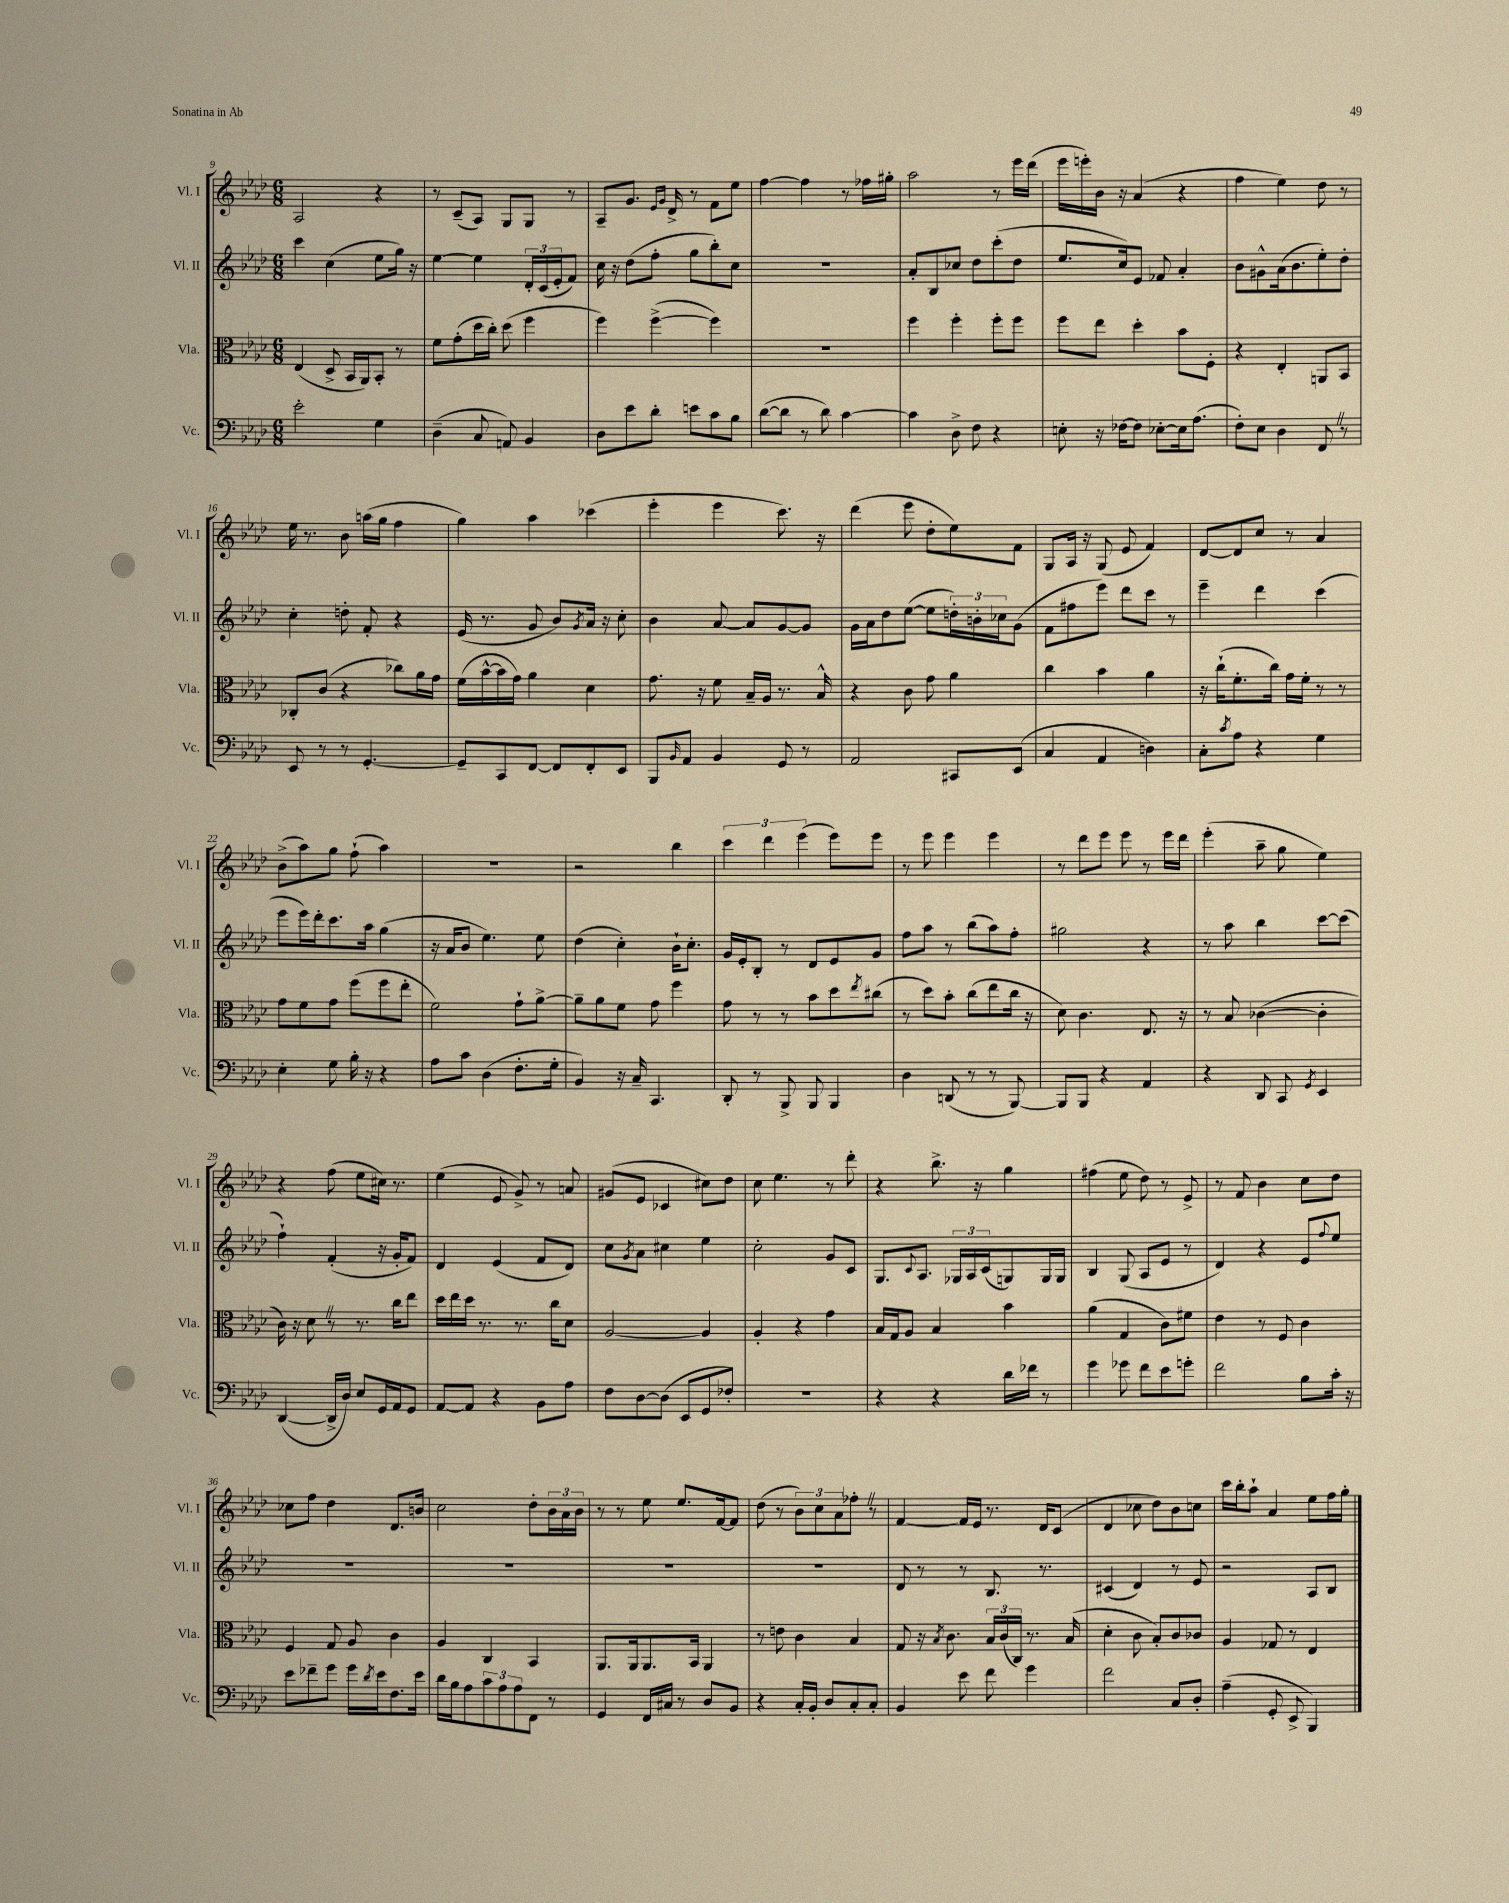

**kern	**kern	**kern	**kern
*part4	*part3	*part2	*part1
*staff4	*staff3	*staff2	*staff1
*I"Vc.	*I"Vla.	*I"Vl. II	*I"Vl. I
*I'Vc.	*I'Vla.	*I'Vl. II	*I'Vl. I
*clefF4	*clefC3	*clefG2	*clefG2
*k[b-e-a-d-]	*k[b-e-a-d-]	*k[b-e-a-d-]	*k[b-e-a-d-]
*M6/8	*M6/8	*M6/8	*M6/8
=9	=9	=9	=9
2e-'\	(4E-/	4ccc\	2A-/
.	8D-^/	(4cc\	.
.	16BB-/LL	.	.
.	16AA-/J)	.	.
4G\	8BB-'/J	8ee-\L	4r
.	8r	16gg\Jk)	.
.	.	16r	.
=10	=10	=10	=10
(4D-~\	8f\L	[4ee-\	8r
.	(8g'\	.	(8c~/L
8C/	16dd-\L	4ee-\]	8A-/J)
.	16cc'\JJ)	.	.
8AAn/)	(8dd-\	.	8G/L
4BB-/	4ff\	24d-'/LL	8G/J
.	.	(24c/	.
.	.	24e-'/J	.
.	.	8f/J)	8r
=11	=11	=11	=11
8D-\L	4ff\)	16cc\	8A-~/L
.	.	16r	.
8e-\	.	(8dd-\L	8.g/J
8d-'\J	([4ff^\	8ff'\J	.
.	.	.	16qqe-/LL
.	.	.	16qqg/JJ
.	.	.	16d-^/
8en\L	.	8gg\L	8r
8c\	4ff\])	8bb-'\)	8f\L
8B-\J	.	8cc\J	8ee-\J
=12	=12	=12	=12
([8d-\L	2.r	2.r	[4ff\
8d-\J]	.	.	.
8r	.	.	4ff\]
8d-\)	.	.	.
[4c\	.	.	8r
.	.	.	16ff-X\LL
.	.	.	16gg#X'\JJ
=13	=13	=13	=13
4c\]	4ff\	8a-'/L	2aa-\
.	.	8B-/	.
8D-^\	4ff'\	8cc-X/J	.
8F\	.	8dd-\L	.
4r	8ff'\L	(8ccc'\	8r
.	8ff\J	8dd-\J	16eee-\LL
.	.	.	(16ddd-\JJ
=14	=14	=14	=14
8En'\	8ff\L	8.ee-/L	16eee-\LL
.	.	.	16eeen'\)
16r	8ee-\J	.	16b-\JJ
[16F-X\KL	.	16cc/k)	16r
8F-\J]	4dd-'\	8e-/J	(4a-/
[8E-X'\L	.	8f-X/	.
16E-\k]	8b-\L	4a-'/	4r
(8.A-\J	.	.	.
.	8F'\J	.	.
=15	=15	=15	=15
8F'\L)	4r	8b-\L	4ff\
8E-\J	.	8g#X^^\	.
4D-\	4E-'/	(16a-\k	4ee-\)
.	.	8.b-\	.
8FFZ/	8AAn/L	8ee-'\)	8dd-\
8r	8BB-/J	8dd-'\J	8r
!!LO:LB:g=z
=16	=16	=16	=16
8EE-/	8C-X'/L	4cc'\	16ee-\
.	.	.	8.r
8r	(8c/J	.	.
8r	4r	8ddn'\	8b-\
[4.GG'/	.	8f'/	(16aan\LL
.	.	.	16gg\JJ
.	8cc-X\L)	4r	4ff\
.	16a-\L	.	.
.	16g\JJ	.	.
=17	=17	=17	=17
8GG~/L]	(16f\LL	(16e-/	4gg\)
.	[16b-^^\	8.r	.
8CC/	16b-\]	.	.
.	16g\JJ)	.	.
[8FF/J	4a-\	8g/	4aa-\
8FF/L]	.	8b-/L)	.
.	.	8qg/	.
8FF'/	4d-\	16a-/Jk	(4ccc-X\
.	.	16r	.
8EE-/J	.	8cc'\	.
=18	=18	=18	=18
8BBB-/L	8.g\	4b-\	4eee-'\
16qqBB-/	.	.	.
8AA-/J	.	.	.
.	16r	.	.
4BB-/	8f\	[8a-/	4eee-\
.	16B-~/LL	8a-/L]	.
.	16A-/JJ	.	.
8GG/	8.r	[8g/	8.ccc\)
8r	.	8g/J]	.
.	16B-^^/	.	16r
=19	=19	=19	=19
2AA-/	4r	16g\LL	(4ddd-\
.	.	16a-\J	.
.	.	8dd-\	.
.	8c\	([8ee-\J	8eee-\
.	8g\	8ee-\L]	8dd-'\L
8CC#X/L	4a-\	24ddn'\L)	8ee-\)
.	.	24bn'\	.
.	.	24cc-X\J	.
(8EE-/J	.	(8g\J	8f\J
=20	=20	=20	=20
4C/	4cc\	8f\L	8G/L
.	.	8ff#X\	16A-/Jk
.	.	.	16r
4AA-/	4b-\	8eee-\J)	(8G/
.	.	8ddd-\L	8e-/
4Dn\)	4a-\	8ccc\J	4f/)
.	.	8r	.
=21	=21	=21	=21
8C'\L	16r	4eee-~\	[8d-/L
.	(16cc`\KL	.	.
8qc/	.	.	.
8A-\J	8.f'\	.	8d-/]
4r	.	4ddd-\	8cc/J
.	16cc\Jk)	.	.
.	16g\LL	.	8r
.	16f'\JJ	.	.
4G\	8r	(4ccc\	4a-/
.	8r	.	.
!!LO:LB:g=z
=22	=22	=22	=22
4E-'\	8g\L	8eee-\L	(8b-^\L
.	8f\	16eee-\L)	8aa-\)
.	.	16ddd-'\J	.
8G\	8g\J	8.ccc\	8gg\J
16B-'\	(8ff\L	.	(8ff`\
16r	.	16aa-\Jk	.
4r	8ff\	(4gg\	4aa-\)
.	8ee-'\J	.	.
=23	=23	=23	=23
8A-\L	2f\)	16r	2.r
.	.	16a-/KL	.
8c\J	.	8b-/J	.
(4D-\	.	4.ee-\)	.
8.F'\L	8g`\L	.	.
.	[8a-^\J	8ee-\	.
16G'\Jk	.	.	.
=24	=24	=24	=24
4BB-/)	8a-~\L]	(4dd-\	2r
.	8a-\	.	.
16r	8f\J	4cc'\)	.
16C~/	.	.	.
4.CC/	8g\	.	.
.	4ff\	16b-`\KL	4bb-\
.	.	8.cc'\J	.
=25	=25	=25	=25
8DD-'/	8g\	16g/LL	6ccc\
.	.	16e-'/J	.
8r	8r	8B-'/J	.
.	.	.	6ddd-\
8BBB-^/	8r	8r	.
.	.	.	(6eee-\
8BBB-/	8b-\L	8d-/L	.
4BBB-/	8dd-\	8e-/	8eee-\L)
.	8qee-/	.	.
.	(8cc#X\J	8g/J	8eee-\J
=26	=26	=26	=26
4D-\	8r	8ff\L	8r
.	8dd-\L)	8aa-\J	8eee-\
(8DDn/	8b-'\J	8r	4eee-\
8r	(8cc\L	(8bb-\L	.
8r	8ee-\	8aa-\)	4eee-\
[8BBB-/)	16cc\Jk	8ff'\J	.
.	16r	.	.
=27	=27	=27	=27
8BBB-/L]	8d-\)	2gg#X\	8r
8BBB-/J	4.c\	.	8ddd-\L
4r	.	.	8eee-\J
.	.	.	8eee-\
4AA-/	8.E-/	4r	8r
.	.	.	16eee-\LL
.	16r	.	16ddd-\JJ
=28	=28	=28	=28
4r	8r	8r	(4eee-'\
.	8B-/	8aa-\	.
8DD-/	([4c-X\	4bb-\	8aa-~\
8CC/	.	.	8gg\
8qGG/	.	.	.
4EE-/	4c-'\]	[8ccc\L	4ee-\)
.	.	(8ccc\J]	.
!!LO:LB:g=z
=29	=29	=29	=29
([4DD-/	16c\)	4ff`\)	4r
.	16r	.	.
.	8d-Z\	.	.
16DD-^/LL]	8r	(4f'/	(8ff\
16D-/JJ)	.	.	.
8E-/L	8.r	.	8ee-\L
16GG/L	.	16r	16cc#X\Jk)
16AA-/J	16cc\KL	16g'/KL	8.r
8GG/J	8ee-\J	8f/J)	.
=30	=30	=30	=30
[8AA-/L	16dd-\LL	4d-/	(4ee-\
.	16ee-\	.	.
8AA-/J]	16dd-\JJ	.	.
.	8.r	.	.
4r	.	(4e-/	8e-/
.	8.r	.	8g^/)
8BB-\L	.	8f/L	8r
.	16cc\KL	.	.
8A-\J	8d-\J	8d-/J)	8an/
=31	=31	=31	=31
8F\L	[2A-/	8cc\L	(8g#X/L
.	.	8qg/	.
[8D-\	.	8a-\J	8e-/J
(8D-\J]	.	4cc#X\	4c-X/
8EE-/L	.	.	.
8GG/	4A-/]	4ee-\	8cc#X\L)
8F-X'/J)	.	.	8dd-\J
=32	=32	=32	=32
2.r	4A-'/	2cc'\	8cc\
.	.	.	4.ee-\
.	4r	.	.
.	4g\	8g/L	8r
.	.	8c/J	8ddd-'\
=33	=33	=33	=33
4r	16B-/LL	8.G/L	4r
.	16G/J	.	.
.	8A-/J	.	.
.	.	8qqc/	.
.	.	8.A-/J	.
4r	4B-/	.	8.bb-^\
.	.	24G-X/LL	.
.	.	24A-/	.
.	.	.	16r
.	.	(24c/J	.
16d-\LL	4b-\	8Gn/)	4gg\
16f-X\JJ	.	.	.
8r	.	16G/L	.
.	.	16G/JJ	.
=34	=34	=34	=34
4g\	(4a-\	4B-/	(4ff#X\
8g-X\	4G/	(8G/	8ee-\
8f\L	.	8A-/L	8dd-\)
8e-\	8c\L)	8e-/J	8r
8gn'\J	8f#X\J	8r	8e-^/
=35	=35	=35	=35
2f\	4e-\	4d-/)	8r
.	.	.	8f/
.	8r	4r	4b-\
.	8F/	.	.
8B-\L	4c\	8e-/L	8cc\L
.	.	8qqff/	.
16c'\Jk	.	8ee-/J	8dd-\J
16r	.	.	.
!!LO:LB:g=z
=36	=36	=36	=36
8e-\L	4F/	2.r	8cc-X\L
8f-X~\	.	.	8ff\J
8g\J	8G/	.	4dd-\
16g\LL	8A-/	.	.
8qd-/	.	.	.
16e-\J	.	.	.
8.F\	4c\	.	8.d-/L
16e-\Jk	.	.	16bn/Jk
=37	=37	=37	=37
16d-\LL	4A-/	2.r	2cc\
16B-\J	.	.	.
8A-\	.	.	.
12c\	4C/	.	.
12A-\	.	.	.
12A-\	.	.	.
8FF\J	4BB-/	.	8dd-'\L
8r	.	.	24b-\L
.	.	.	24a-\
.	.	.	24b-\JJ
=38	=38	=38	=38
4GG/	8.AA-/L	2.r	8r
.	.	.	8r
.	16AA-/k	.	.
16FF/LL	8.AA-/	.	8ee-\
16C#X/JJ	.	.	.
8r	.	.	8.ee-/L
.	16BB-/Jk	.	.
8D-/L	4AA-/	.	.
.	.	.	[16f/k
8BB-/J	.	.	8f/J]
=39	=39	=39	=39
4r	8r	2.r	(8dd-\
.	8en\	.	8r
16C'/LL	4c\	.	12b-\L)
16BB-'/JJ	.	.	.
.	.	.	12cc\
8D-/L	.	.	.
.	.	.	12a-\
8C'/	4B-/	.	8ff-X'Z\J
8C'/J	.	.	8r
=40	=40	=40	=40
4BB-/	8G/	8d-/	[4f/
.	16r	8r	.
.	8qB-/	.	.
.	8.c\	.	.
8e-\	.	8r	16f/LL]
.	.	.	16e-/JJ
8f\	24B-/LL	8.B-/	8.r
.	(24c/	.	.
.	24C/JJ)	.	.
4g\	8.r	.	.
.	.	8.r	16d-/KL
.	.	.	(8c/J
.	(16B-/	.	.
=41	=41	=41	=41
2f\	4d-'\	(4c#X/	4d-/
.	8c\	4d-/)	8cc-X\
.	8B-'/L)	.	8dd-\L)
8C/L	8c/	8r	8b-\
8D-'/J	8c-X/J	8e-/	8ccn\J
=42	=42	=42	=42
(4A-~\	4A-/	2r	16ccc\LL
.	.	.	16bb-'\J
.	.	.	8aa-`\J
8GG'/	8G-X/	.	4a-/
8EE-^/	8r	.	.
4BBB-/)	4E-/	8A-/L	8ee-\L
.	.	8B-/J	16ff\L
.	.	.	16gg'\JJ
==	==	==	==
*-	*-	*-	*-
